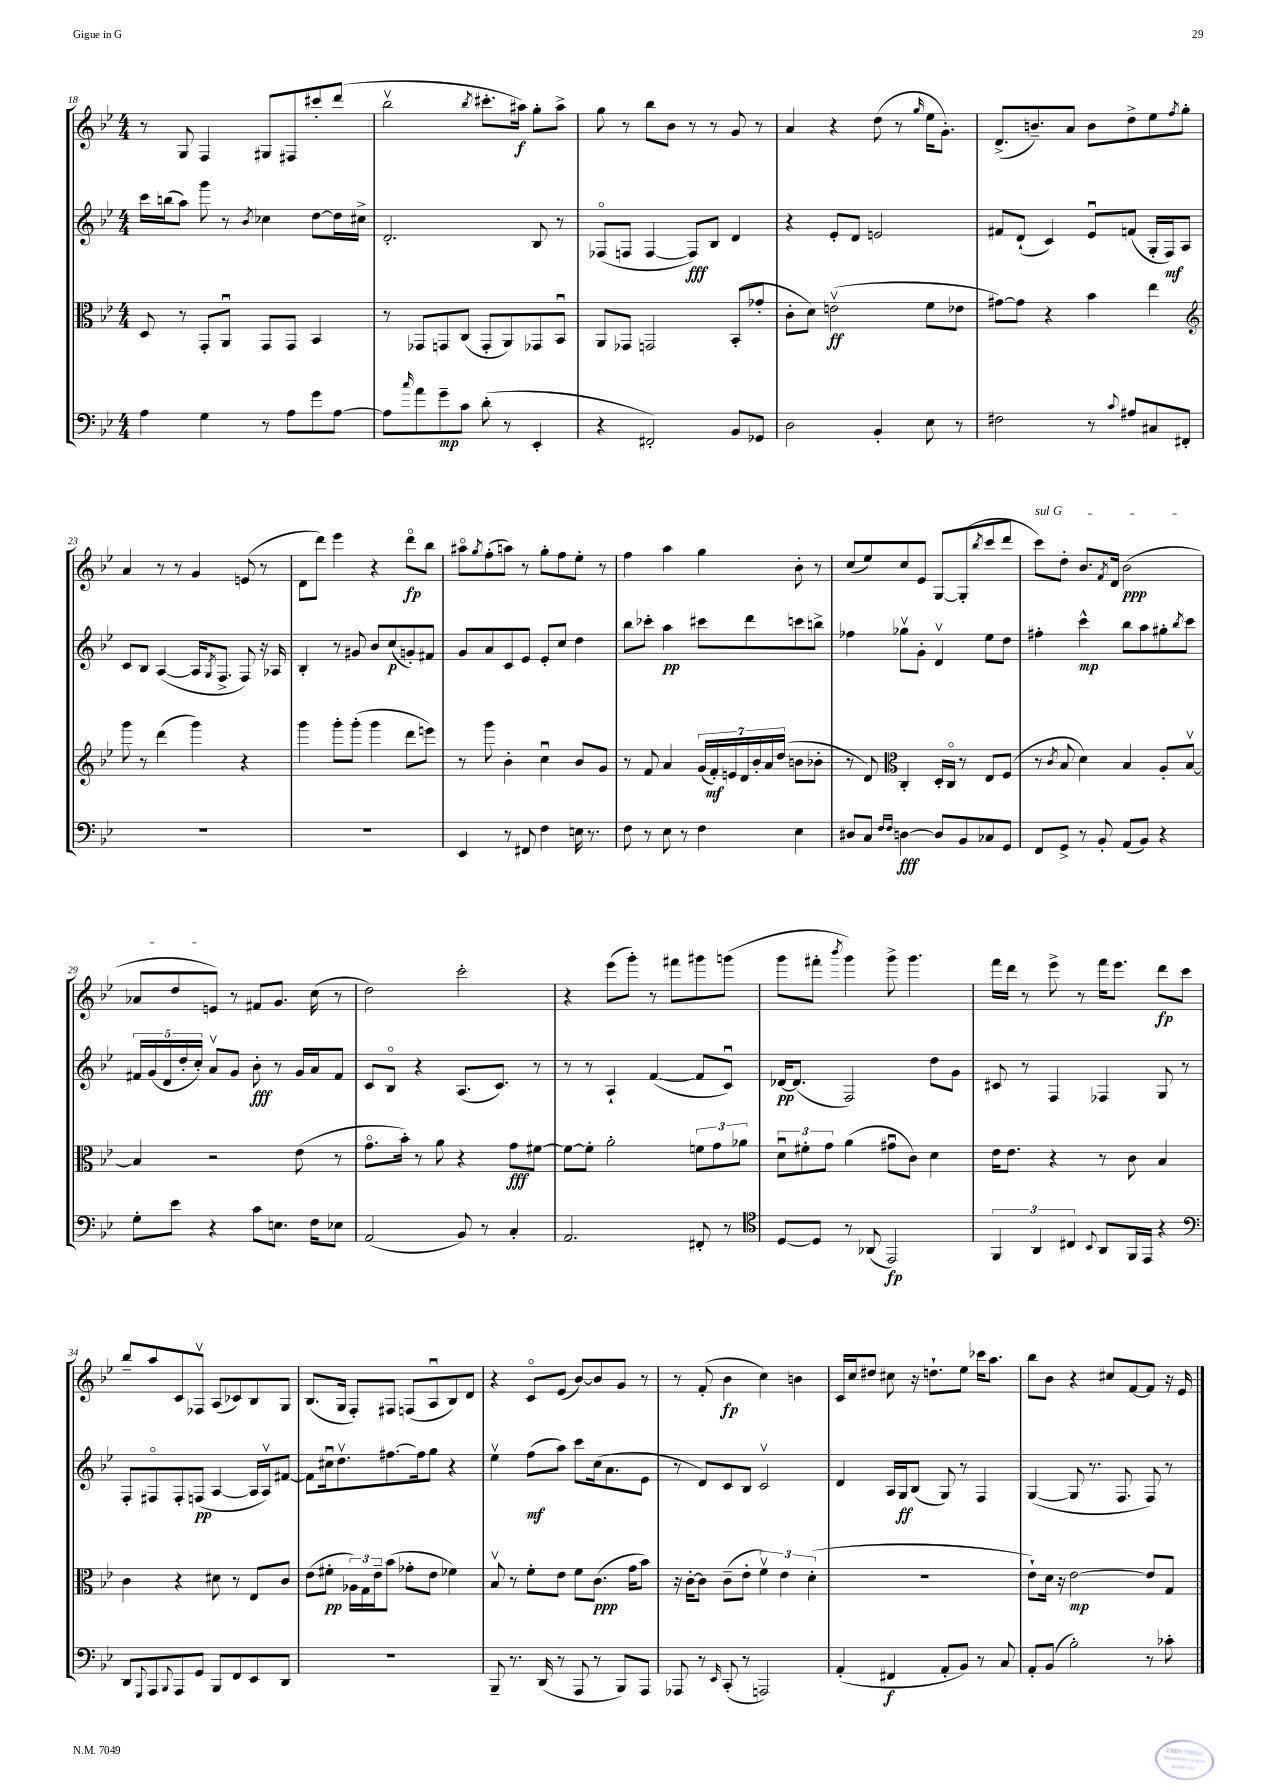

**kern	**kern	**kern	**kern
*staff4	*staff3	*staff2	*staff1
*clefF4	*clefC3	*clefG2	*clefG2
*k[b-e-]	*k[b-e-]	*k[b-e-]	*k[b-e-]
*M4/4	*M4/4	*M4/4	*M4/4
4A	8D	16ccc	8r
.	.	(16bb	.
.	8r	8aa)	8G
4G	8GG'	8ggg	4F
.	8AAu	8r	.
.	.	8qb-	.
8r	8GG	4cc-	8G#
8A	8GG	.	8F#
8g	4BB-	[8dd	8ccc#'
[8A	.	16dd]	(8ddd
.	.	16cc#^	.
=	=	=	=
8A]	8r	2.d'	2bb-v
16qqcc	.	.	.
8a	8GG-	.	.
8g~	8GG	.	.
8c	(8C	.	.
.	.	.	8qbb-
(8d'	8GG'	.	8.ccc#'
8r	8AA)	.	.
.	.	.	16aa#)
4EE-'	8GG-	8B-	8gg'
.	8BB-u	8r	8aa#^
=	=	=	=
4r	8AA	(8F-o	8gg
.	8GG-	8F	8r
2FF#')	2GG	[4F	8bb-
.	.	.	8b-
.	.	8F])	8r
.	.	8B-	8r
8BB-	(8BB-'	4d	8g
8GG-	8g-'	.	8r
=	=	=	=
2D	8c'	4r	4a
.	8d)	.	.
.	(2ev	8e-'	4r
.	.	8d	.
4BB-'	.	2e	(8dd
.	.	.	8r
.	.	.	16qqgg
8E-	8f	.	16ee-
.	.	.	8.g')
8r	8e-	.	.
=	=	=	=
2F#	[8g#)	8f#	(8.d^
.	8g#]	(8d`	.
.	.	.	8.b~)
.	4r	4c)	.
.	.	.	8a
8r	4b-	8e-u	8b
8qqc	.	.	.
8A#	.	(8f	8dd^
8C#	4ee-	16G'	8ee-
.	.	16F)	.
.	.	.	8qff
8FF#'	.	8A	8gg'
=	=	=	=
*	*clefG2	*	*
1r	8ggg	8c	4a
.	8r	8B-	.
.	(4ddd	([4A	8r
.	.	.	8r
.	4ggg)	16A]	4g
.	.	8qG	.
.	.	8.F^	.
.	4r	8F)	(8e
.	.	16r	8r
.	.	16A-	.
=	=	=	=
1r	4ggg	4B-'	8d
.	.	.	8ddd)
.	8ggg'	8r	4eee-
.	(8ggg'	8g#	.
.	4ggg	8b-	4r
.	.	(8cc	.
.	8ddd	8g')	8dddo
.	8eee)	8f#	8bb-
=	=	=	=
4EE-	8r	8g	8aa#o
.	.	.	8qgg
.	8ggg	8a	(8ff'
8r	4b-'	8c	8aa)
8FF#	.	8e-	8r
4F	4ccu	8e-'	8gg'
.	.	8cc	8ff
16E	8b-	4dd	8ee-'
8.r	.	.	.
.	8g	.	8r
=	=	=	=
8F	8r	8bb-	4ff
8r	8f	8ccc-'	.
8E-	4a	4aa	4aa
8r	.	.	.
4F	(28g	8ccc#	4gg
.	28f')	.	.
.	28e	.	.
.	28d	.	.
.	.	8ddd	.
.	28b-'	.	.
.	28a	.	.
.	(28dd	.	.
4E-	8b	8ccc	8b-'
.	8b-'	8bb^	8r
=	=	=	=
8D#	8r	4ff-	(8cc
8C	8d)	.	8ee-)
*	*clefC3	*	*
16qqF	.	.	.
16qqF	.	.	.
[4D	4C'	8gg-v	8cc
.	.	8g'	8e-
8D]	16D'	4dv	[8G
.	16Co	.	.
8BB-	8r	.	(8G']
.	.	.	8qbb-
8C-	8E-	8ee-	8ccc
8GG	(8F	8dd	8ddd
=	=	=	=
8FF	8r	4ff#'	8ccc)
.	8qc	.	.
8GG^	8B-	.	8dd'
8r	4d)	4ccc^^	8.b-
8BB-'	.	.	.
.	.	.	8qf
.	.	.	16d
(8AA	4B-	8bb-	(2b-
8BB-)	.	8aa	.
4r	8A'	8gg#'	.
.	.	8qbb-	.
.	[8B-v	8ccc	.
=	=	=	=
8G'	4B-]	20f#	8a-
.	.	(20g	.
.	.	20d	.
8e-	.	.	8dd
.	.	20dd'	.
.	.	20cc')	.
4r	2r	8av	8e)
.	.	8g	8r
8c	.	8b-'	8f#
8.E	.	8r	8.g
.	(8e-	16g	.
16F	.	16a	(16cc
8E-	8r	8f#	8r
=	=	=	=
(2AA	8.go	8c	2dd)
.	.	8B-o	.
.	16b-')	.	.
.	8r	4r	.
.	8a	.	.
8BB-)	4r	(8.A	2ccc'
8r	.	.	.
.	.	8.c)	.
4C'	8g	.	.
.	[8f#	8r	.
=	=	=	=
2.AA	8f#_	8r	4r
.	8f#']	8r	.
.	2a'	4A`	(8eee-
.	.	.	8ggg')
.	.	([4f	8r
.	.	.	8fff#
8FF#'	12f	8f]	8ggg#
.	12g	.	.
8r	.	8cu)	(8ggg
.	12a-	.	.
=	=	=	=
*clefC4	*	*	*
[8D	12du	[16d-	8ggg
.	.	(8.d-]	.
.	12f#'	.	.
8D]	.	.	8fff#'
.	12g	.	.
.	.	.	8qbbb-
8r	(4a	2F)	4ggg)
(8AA-	.	.	.
2EE-)	8g#u	.	8ggg^
.	8c)	.	4.ggg
.	4d	8dd	.
.	.	8g	.
=	=	=	=
6FF	16e-	8c#	16fff
.	8.e-	.	16ddd
.	.	8r	8r
6AA	.	.	.
.	4r	4F	8eee-^
6C#	.	.	.
.	.	.	8r
8qqBB-	.	.	.
8AA	8r	4F-	16fff
.	.	.	8.eee-
16FF	8c	.	.
16EE-	.	.	.
4r	4B-	8G	8ddd
.	.	8r	8ccc
=	=	=	=
*clefF4	*	*	*
8DD	4c	8F'	8bb-~
8qqGGG	.	.	.
8AAA	.	8F#o	8aa
8qqBBB-	.	.	.
8AAA	4r	8F#'	8c
8GG	.	(8F	8F-v
8BBB-	8d#	[4A	(8A
8FF	8r	.	8c-)
8EE-	8E-	16A]	8B-
.	.	16Av)	.
8DD	8c	[8f#	8G
=	=	=	=
1r	(8e-	8f#]	(8.B-
.	8f#'	16cc#u	.
.	.	8.ddv	16G
.	24A-)	.	8F')
.	24G	.	.
.	24e-~	.	.
.	(8b-	[8.ff#	8F#
.	8g-'	.	(8F
.	.	16ff#]	.
.	8e-	8gg	8Au
.	4f-)	4r	8B-)
.	.	.	8d
=	=	=	=
8BBB-~	8B-v	4ee-v	4r
8.r	8r	.	.
.	8f'	(8ff	8co
(16DD	.	.	.
8r	8e-	8aa)	(8e-
8AAA	8f	8ccc	[8b-)
8r	(8.c	(16cc	8b-]
.	.	8.a	.
8BBB-)	.	.	8g
.	16g	.	.
8AAA	8b-)	8e-	8r
=	=	=	=
8AAA-	16r	8r	8r
.	[16c'	.	.
8r	8c]	8d)	(8f'
16qqEE-	.	.	.
(8CC'	(8c~	8c	4b-
8r	8e-'	8B-	.
2AAA)	6fv)	2cv	4cc)
.	6e-	.	.
.	.	.	4b
.	(6d'	.	.
=	=	=	=
(4AA'	1r	4d	16c
.	.	.	16cc
.	.	.	8dd#
4FF#	.	16A	8cc#
.	.	16G	.
.	.	(8B-	16r
.	.	.	8.dd`
8AA'	.	8G)	.
8BB-)	.	8r	8ee-
8r	.	4F	16ccc-
.	.	.	8.aa
8C	.	.	.
=	=	=	=
8AA'	8e-`)	([4G	8bb-
(8BB-	16d	.	8b-
.	16r	.	.
2B-')	[2e-	8G]	4r
.	.	8.r	.
.	.	.	8cc#
.	.	8.F	.
.	.	.	[8f
8r	8e-]	8F)	8f]
8c-'	8G	8r	16r
.	.	.	16e-
==	==	==	==
*-	*-	*-	*-
